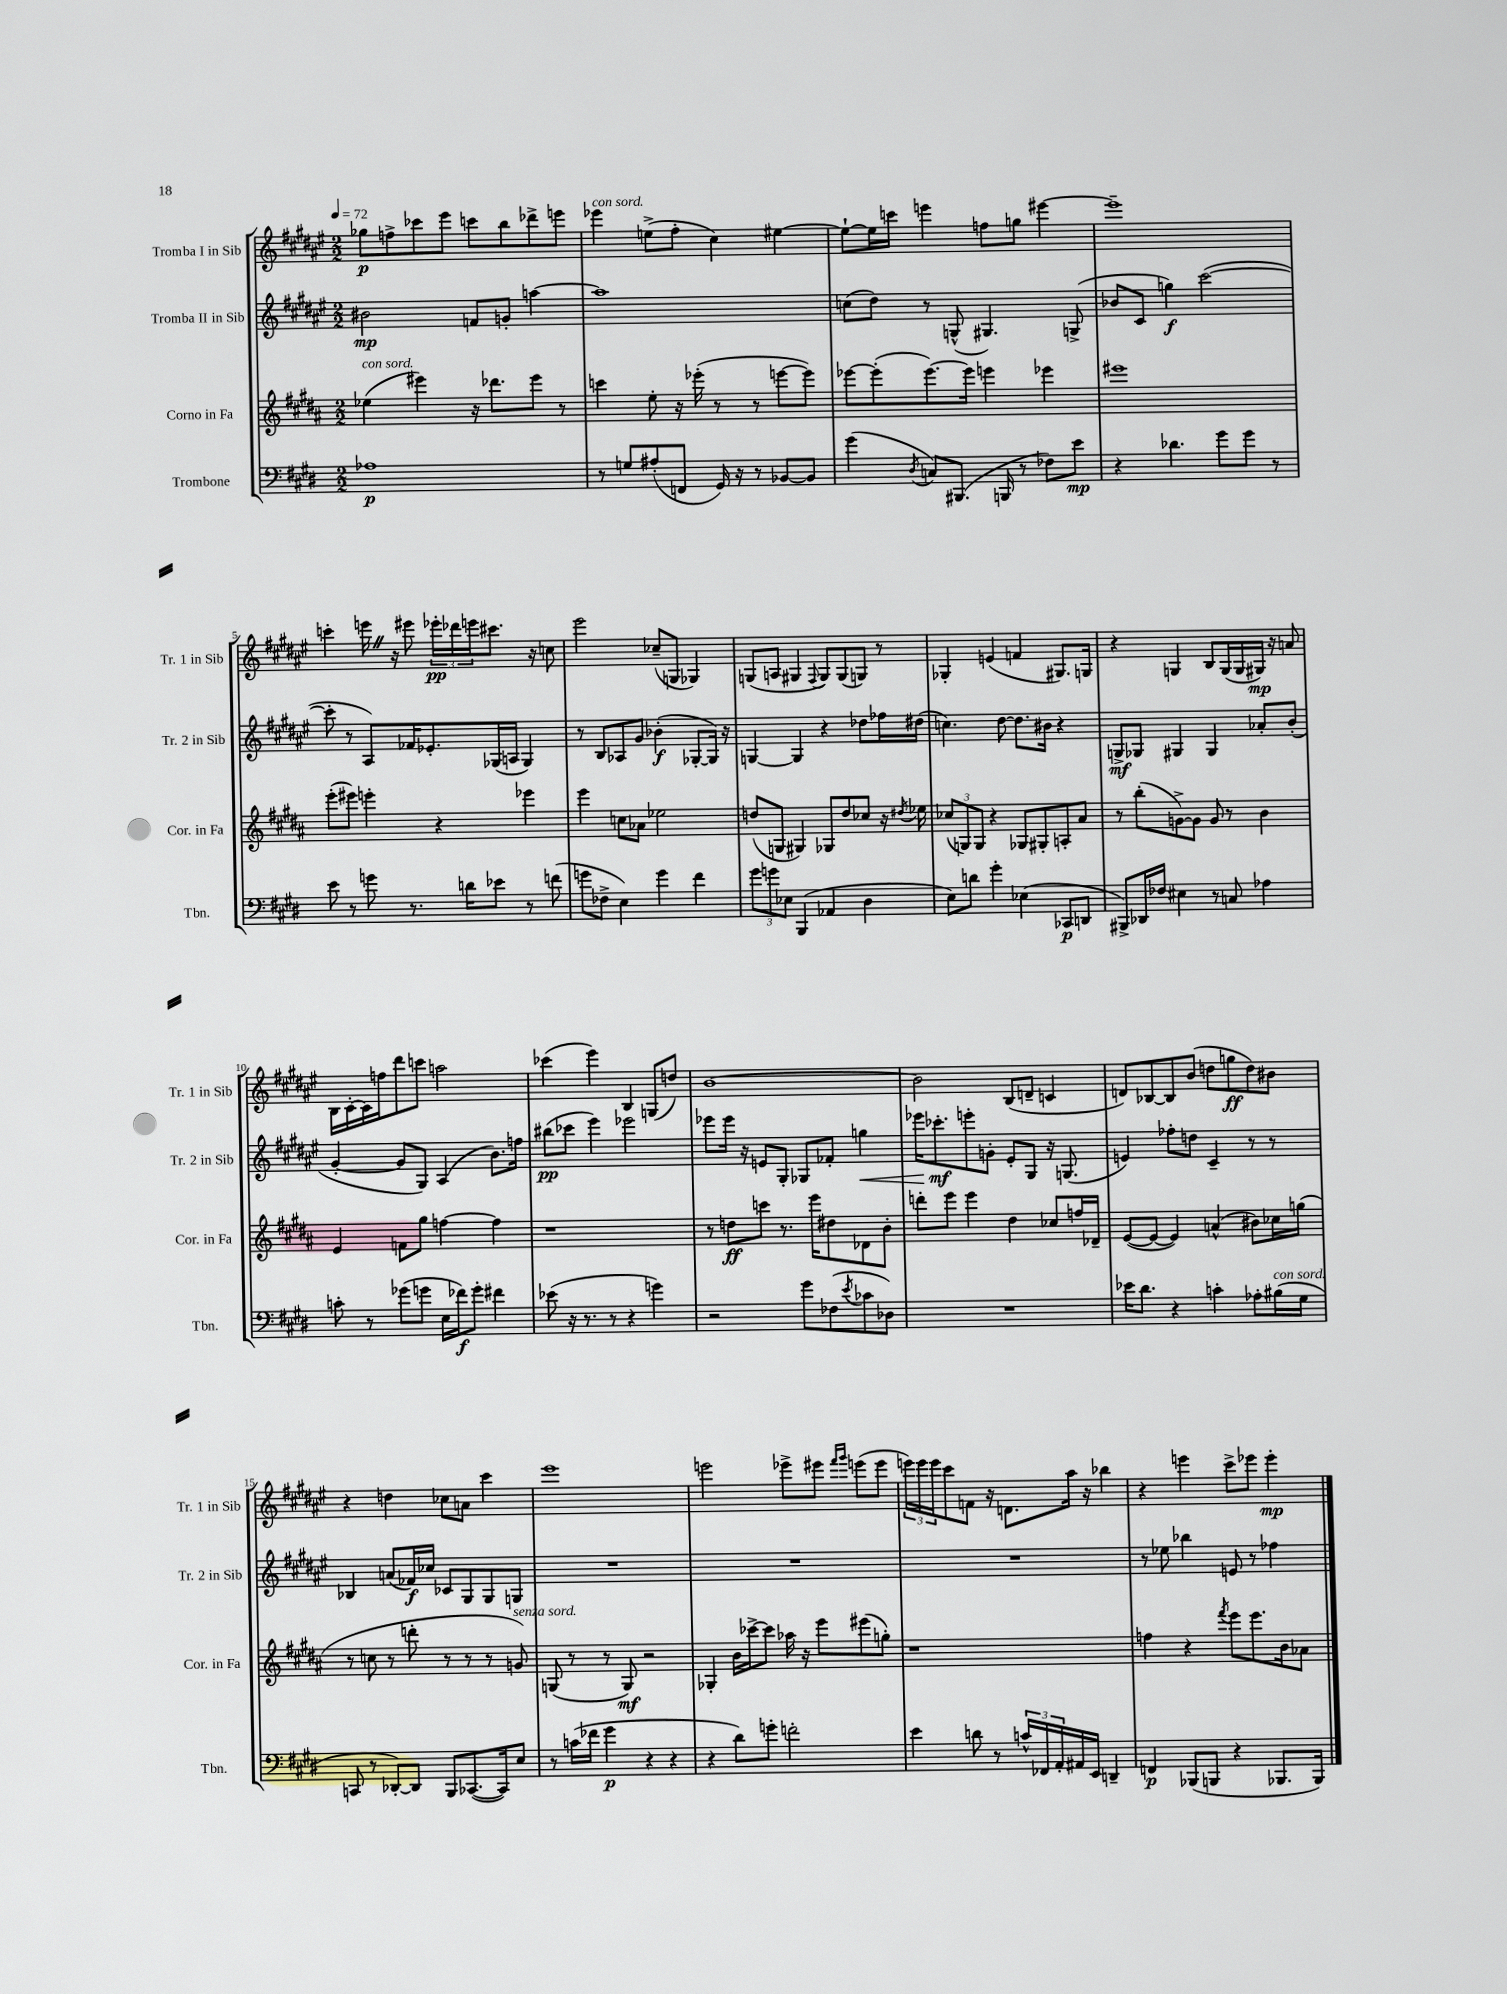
<<
\new StaffGroup <<
\new Staff = "s0" \with { instrumentName = "Tromba I in Sib" shortInstrumentName = "Tr. 1 in Sib" } {
    \clef treble \key fis \major \numericTimeSignature \time 2/2 \tempo 4 = 72
    ges''8\p f''8-> ces'''8 eis'''8 c'''8 b''8 des'''8-> e'''8 |
    ees'''4^\markup { \italic "con sord." } e''8->( fis''8-. cis''4) eis''4~ |
    eis''8~-! eis''16 c'''16 e'''4 f''8 g''8 eis'''4~ |
    eis'''1-- |
    c'''4-. e'''16 \once \override BreathingSign.text = \markup { \musicglyph "scripts.caesura.straight" } \breathe r16 eis'''8 \tuplet 3/2 { ees'''16-.\pp des'''16 e'''16 } cis'''8. r16 c''8 |
    eis'''2 ces''8--( g8 ges4) |
    g8( a8 gis4 \appoggiatura { fis8 } gis8) gis8( g8) r8 |
    ges4-. e'4( f'4 gis8.) g16 |
    r4 g4 b8 g16( g16 gis16\mp) r16 a'8 |
    b16 cis'16~-. cis'16 f''16 dis'''8 c'''8 a''2 |
    ces'''4( eis'''4) b4 g8( d''8) |
    b'1~ |
    b'2 b8( d'8-- c'4 |
    d'8) bes8~ bes8 b'8( d''8 g''8\ff d''8) bis'8 |
    r4 d''4 ces''8 a'8 cis'''4 |
    eis'''1 |
    e'''2 ees'''8-> eis'''8 \grace { fis'''16 gis'''16 } e'''8( e'''8 |
    \tuplet 3/2 { e'''16) e'''16 e'''16 } cis'''8 f'8 r16 d'8. ais''16 r16 bes''4 |
    r4 e'''4 cis'''8-> ees'''8 ees'''4-.\mp \bar "|." |
}
\new Staff = "s1" \with { instrumentName = "Tromba II in Sib" shortInstrumentName = "Tr. 2 in Sib" } {
    \clef treble \key fis \major \numericTimeSignature \time 2/2
    bis'2\mp f'8 g'8-. a''4~ |
    a''1 |
    c''8( dis''8) r8 g8-^( gis4.) g8->( |
    bes'8 cis'8 g''4\f) cis'''2~( |
    cis'''8-. r8 ais8) fes'16 ees'8.-. ges16( a16 ges4) |
    r8 b8 aes8 gis'8 bes'4-.\f( ges8~-. ges16) r16 |
    g4~ g4 r4 des''8 fes''16 dis''16( |
    c''4.) dis''8~ dis''8. bis'16 r4 |
    g8->\mf ges8 gis4 gis4 aes'8-. b'8-.( |
    gis'4~-. gis'8 gis8) ais4( b'8.) f''16 |
    bis''8\pp( ces'''8 eis'''4) ees'''2 |
    ees'''8 ees'''16 r16 e'8 gis8-. ges8 fes'8-. g''4\< |
    ees'''16 ces'''8.-.\mf\! e'''8-. g'8-. eis'8-. gis8 r16 g8.( |
    e'4) fes''8-. d''8 cis'4-- r8 r8 |
    bes4 a'8( fes'16\f) ces''16 ces'8 gis8 gis8 g8 |
    R1 |
    R1 |
    R1 |
    r8 ees''8 bes''4 e'8 r8 fes''4 \bar "|." |
}
\new Staff = "s2" \with { instrumentName = "Corno in Fa" shortInstrumentName = "Cor. in Fa" } {
    \clef treble \key b \major \numericTimeSignature \time 2/2
    ees''4^\markup { \italic "con sord." }( eis'''4) r16 des'''8. eis'''8 r8 |
    c'''4 e''8-. r16 ees'''16-.( r8 r8 e'''8~ e'''8) |
    ees'''8~ ees'''8-.( ees'''8.~) ees'''16 e'''4 ees'''4 |
    eis'''1 |
    e'''8-.( eis'''8) e'''4-. r4 ees'''4 |
    e'''4 c''8 aes'8 ees''2 |
    d''8( g8 gis4) ges8 d''8 ces''8 r16 \acciaccatura { dis''8 } ees''16 |
    \tuplet 3/2 { ces''8( g8) g8 } r4 ges8 gis8-. a8-. ais'8 |
    r8 b''8-.( g'8~->) g'8 g'8 r8 b'4 |
    e'4 f'8 gis''8 f''4~ f''4 |
    r1 |
    r8 d''8\ff c'''8 r8. e'''16 dis''8 des'8 b'8-. |
    d'''8-. e'''8 e'''4 dis''4 ces''8 f''16 des'16-- |
    e'8~( e'8~ e'4) a'4-^( bis'8) ces''16 g''16( |
    r8 c''8 r8 d'''8-. r8 r8 r8 g'8^\markup { \italic "senza sord." }) |
    g8( r8 r8 g8\mf) r2 |
    ges4-. b'16 ces'''16~-> ces'''8 aes''16 r16 e'''8 eis'''8( g''8-.) |
    r1 |
    f''4 r4 \acciaccatura { fis'''8 } e'''8 e'''8. b'16 aes'8 \bar "|." |
}
\new Staff = "s3" \with { instrumentName = "Trombone" shortInstrumentName = "Tbn." } {
    \clef bass \key e \major \numericTimeSignature \time 2/2
    aes1\p |
    r8 g8 ais8-.( f,8 gis,16) r16 r8 bes,8~ bes,8 |
    gis'4( \acciaccatura { dis8 } c8) bis,,8.( b,,16 r8 fes8) e'8\mp |
    r4 des'4. gis'8 gis'8 r8 |
    e'8 r8 g'8 r8. d'16 ees'8 r8 f'8( |
    g'8 fes8-> e4) g'4 fis'4 |
    \tuplet 3/2 { gis'8 g'8 ees8 } b,,4( aes,4 dis4 |
    e8) d'8 gis'4-. ees4( ces,8\p d,8 |
    bis,,8->) des,16 fes16 eis4 r8 c8 aes4 |
    c'8-. r8 ges'8( g'8 e16 fes'16\f) g'8-. fis'4 |
    ees'8( r16 r8. r8 r4 g'4) |
    r2 gis'8 fes8( \acciaccatura { e'8 } ces'8 des8) |
    R1 |
    ees'16 dis'8. r4 c'4-. aes8-. bis16^\markup { \italic "con sord." }( gis16 |
    c,8 r8 des,8~-.) des,8 b,,8 ces,8.~( ces,16) e8 |
    r8 c'16( fes'16 gis'4\p r4 r4 |
    r4 dis'8) g'8-. f'2-. |
    e'4 d'8 r8 \tuplet 3/2 { c'16-^ fes,16 a,16-. } ais,16 e,16 d,4-- |
    f,4\p bes,,8( b,,8 r4 bes,,8. bes,,16) \bar "|." |
}
>>
>>
